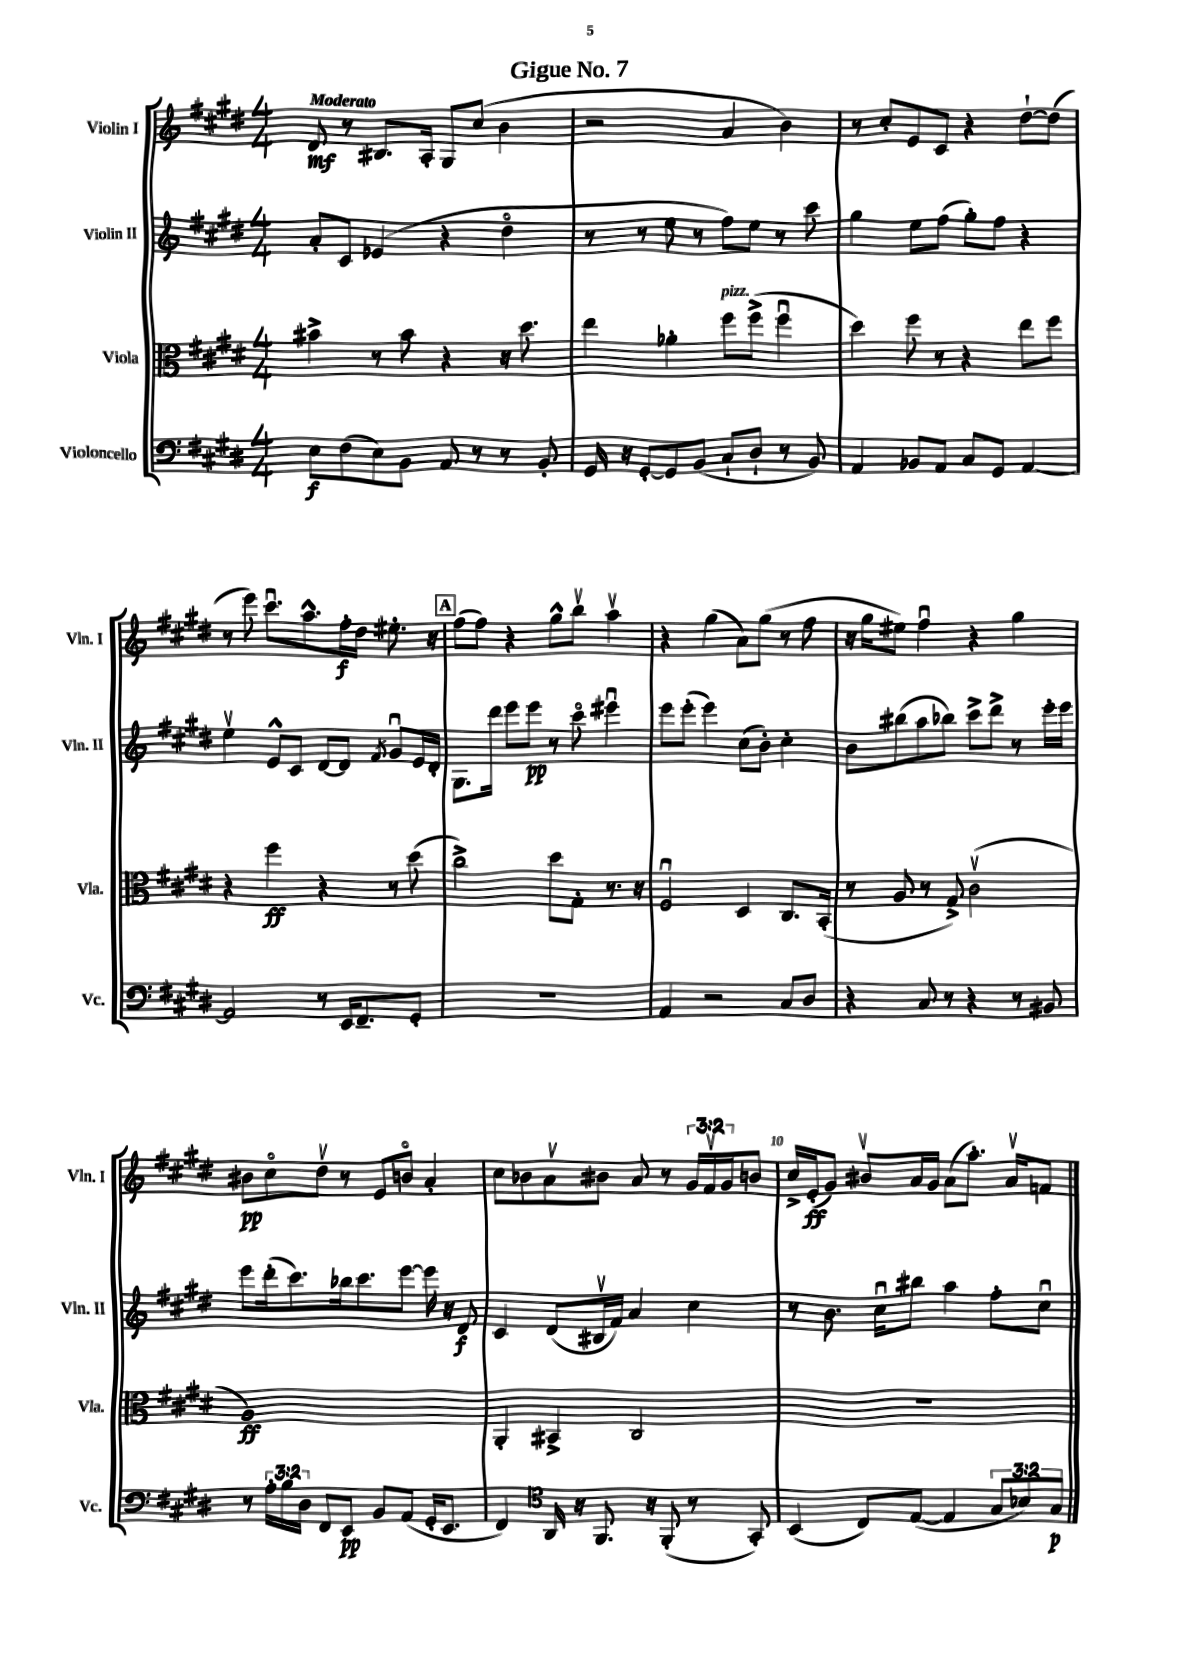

**kern	**dynam	**kern	**dynam	**kern	**dynam	**kern	**dynam
*part4	*part4	*part3	*part3	*part2	*part2	*part1	*part1
*staff4	*staff4	*staff3	*staff3	*staff2	*staff2	*staff1	*staff1
*I"Violoncello	*	*I"Viola	*	*I"Violin II	*	*I"Violin I	*
*I'Vc.	*	*I'Vla.	*	*I'Vln. II	*	*I'Vln. I	*
*clefF4	*	*clefC3	*	*clefG2	*	*clefG2	*
*k[f#c#g#d#]	*	*k[f#c#g#d#]	*	*k[f#c#g#d#]	*	*k[f#c#g#d#]	*
*M4/4	*	*M4/4	*	*M4/4	*	*M4/4	*
=1	=1	=1	=1	=1	=1	=1	=1
!	!	!	!	!	!	!LO:TX:a:B:t=Moderato	!
8E\L	f	4b#X^\	.	8a'/L	.	8d#/	mf
(8F#\	.	.	.	8c#/J	.	8r	.
8E\)	.	8r	.	(4e-X/	.	8.B#X/L	.
8BB\J	.	8b#\	.	.	.	.	.
.	.	.	.	.	.	16A'/Jk	.
8AA/	.	4r	.	4r	.	8G#/L	.
8r	.	.	.	.	.	(8cc#/J	.
8r	.	16r	.	4dd#\	.	4b\	.
.	.	8.dd#\	.	.	.	.	.
8BB'/	.	.	.	.	.	.	.
=2	=2	=2	=2	=2	=2	=2	=2
16GG#/	.	4ee\	.	8r	.	2r	.
16r	.	.	.	.	.	.	.
[8GG#'/L	.	.	.	8r	.	.	.
8GG#/]	.	4a-X'\	.	8ee\	.	.	.
(8BB/J	.	.	.	8r	.	.	.
!	!	!LO:TX:a:i:t=pizz.	!	!	!	!	!
8C#`/L	.	8ff#\L	.	8ff#\L)	.	4a/	.
8D#`/J	.	(8ff#^\J	.	8ee\J	.	.	.
8r	.	4ff#u\	.	8r	.	4b\)	.
8BB/)	.	.	.	8ccc#\	.	.	.
=3	=3	=3	=3	=3	=3	=3	=3
4AA/	.	4dd#\)	.	4gg#\	.	8r	.
.	.	.	.	.	.	8cc#'/L	.
8BB-X/L	.	8ff#\	.	8ee\L	.	8e/	.
8AA/J	.	8r	.	(8ff#\J	.	8c#/J	.
8C#/L	.	4r	.	8gg#'\L)	.	4r	.
8GG#/J	.	.	.	8ff#\J	.	.	.
[4AA/	.	8ee\L	.	4r	.	[8dd#`\L	.
.	.	8ff#\J	.	.	.	(8dd#\J]	.
!!LO:LB:g=z
=4	=4	=4	=4	=4	=4	=4	=4
2AA/]	.	4r	.	4eev\	.	8r	.
.	.	.	.	.	.	8eee\)	.
.	.	4ff#\	ff	8e^^/L	.	8.ccc#u\L	.
.	.	.	.	8c#/J	.	.	.
.	.	.	.	.	.	8.aa^^\	.
8r	.	4r	.	[8d#/L	.	.	.
16EE/KL	.	.	.	8d#/J]	.	16ff#'\L	f
8.FF#~/	.	.	.	.	.	16dd#\JJ	.
.	.	.	.	8qf#/	.	.	.
.	.	8r	.	8g#u/L	.	8.ee#X'\	.
8GG#'/J	.	(8dd#\	.	16e/L	.	.	.
.	.	.	.	16d#'/JJ	.	16r	.
!!LO:REH:place=s1:t=A
=5	=5	=5	=5	=5	=5	=5	=5
1r	.	2cc#^\)	.	8.G#\L	.	(8ff#\L	.
.	.	.	.	.	.	8ff#\J)	.
.	.	.	.	16ddd#\Jk	.	.	.
.	.	.	.	8eee\L	.	4r	.
.	.	.	.	8eee\J	pp	.	.
.	.	8dd#\L	.	8r	.	8gg#^^\L	.
.	.	8G#'\J	.	8ccc#\	.	8bbv\J	.
.	.	8.r	.	4eee#Xu\	.	4aav\	.
.	.	16r	.	.	.	.	.
=6	=6	=6	=6	=6	=6	=6	=6
4AA/	.	2F#u/	.	8eee\L	.	4r	.
.	.	.	.	(8eee'\J	.	.	.
2r	.	.	.	4eee\)	.	(4gg#\	.
.	.	4D#/	.	(8cc#\L	.	8a\L)	.
.	.	.	.	8b'\J)	.	(8gg#\J	.
8C#/L	.	8.C#/L	.	4cc#'\	.	8r	.
8D#/J	.	.	.	.	.	8ff#\	.
.	.	(16BB'/Jk	.	.	.	.	.
=7	=7	=7	=7	=7	=7	=7	=7
4r	.	8r	.	8b\L	.	16r	.
.	.	.	.	.	.	16gg#\KL	.
.	.	8A/	.	(8bb#X\	.	8ee#X\J)	.
8C#/	.	8r	.	8aa\	.	4ff#u\	.
8r	.	8G#^/)	.	8bb-X\J)	.	.	.
4r	.	(2c#v\	.	8ccc#^\L	.	4r	.
.	.	.	.	8ddd#^\J	.	.	.
8r	.	.	.	8r	.	4gg#\	.
8BB#X/	.	.	.	16eee'\LL	.	.	.
.	.	.	.	16eee\JJ	.	.	.
!!LO:LB:g=z
=8	=8	=8	=8	=8	=8	=8	=8
8r	.	1A)	ff	8eee\L	.	8b#X\L	pp
24A'\LL	.	.	.	(16ddd#'\k	.	8cc#\	.
24B\	.	.	.	.	.	.	.
.	.	.	.	8.ccc#\)	.	.	.
24D#\JJ	.	.	.	.	.	.	.
8FF#/L	.	.	.	.	.	8dd#v\J	.
8EE/J	pp	.	.	16bb-X\k	.	8r	.
.	.	.	.	8.ccc#\	.	.	.
8BB/L	.	.	.	.	.	8e/L	.
(8AA/J	.	.	.	[8eee\J	.	8bn/J	.
16GG#'/KL	.	.	.	16eee\]	.	4a'/	.
8.EE/J	.	.	.	16r	.	.	.
.	.	.	.	8d#/	f	.	.
=9	=9	=9	=9	=9	=9	=9	=9
4FF#/)	.	4AA'/	.	4c#/	.	8cc#\L	.
.	.	.	.	.	.	8b-X\	.
*clefC4	*	*	*	*	*	*	*
16AA/	.	4BB#X^/	.	(8d#/L	.	8av\	.
16r	.	.	.	.	.	.	.
8.FF#/	.	.	.	16B#Xv/L	.	8b#X\J	.
.	.	.	.	16f#/JJ)	.	.	.
.	.	2C#/	.	4a/	.	8a/	.
16r	.	.	.	.	.	.	.
(8FF#'/	.	.	.	.	.	8r	.
8r	.	.	.	4cc#\	.	24g#/LL	.
.	.	.	.	.	.	24f#v/	.
.	.	.	.	.	.	24g#/J	.
8GG#'/)	.	.	.	.	.	8bn/J	.
=10	=10	=10	=10	=10	=10	=10	=10
(4BB/	.	1r	.	8r	.	16cc#^/LL	.
.	.	.	.	.	.	(16e'/J	ff
.	.	.	.	8.b\	.	8g#/J)	.
8C#/L)	.	.	.	.	.	8b#Xv/L	.
.	.	.	.	16cc#u\KL	.	.	.
([8E/J	.	.	.	8bb#X\J	.	16a/L	.
.	.	.	.	.	.	16g#/JJ	.
4E/]	.	.	.	4aa\	.	(8a\L	.
.	.	.	.	.	.	8.aa'\J)	.
12G#/L	.	.	.	8ff#'\L	.	.	.
.	.	.	.	.	.	16av/KL	.
12B-X/)	.	.	.	.	.	.	.
.	.	.	.	8cc#u\J	.	8fn/J	.
12G#/J	p	.	.	.	.	.	.
==	==	==	==	==	==	==	==
*-	*-	*-	*-	*-	*-	*-	*-
